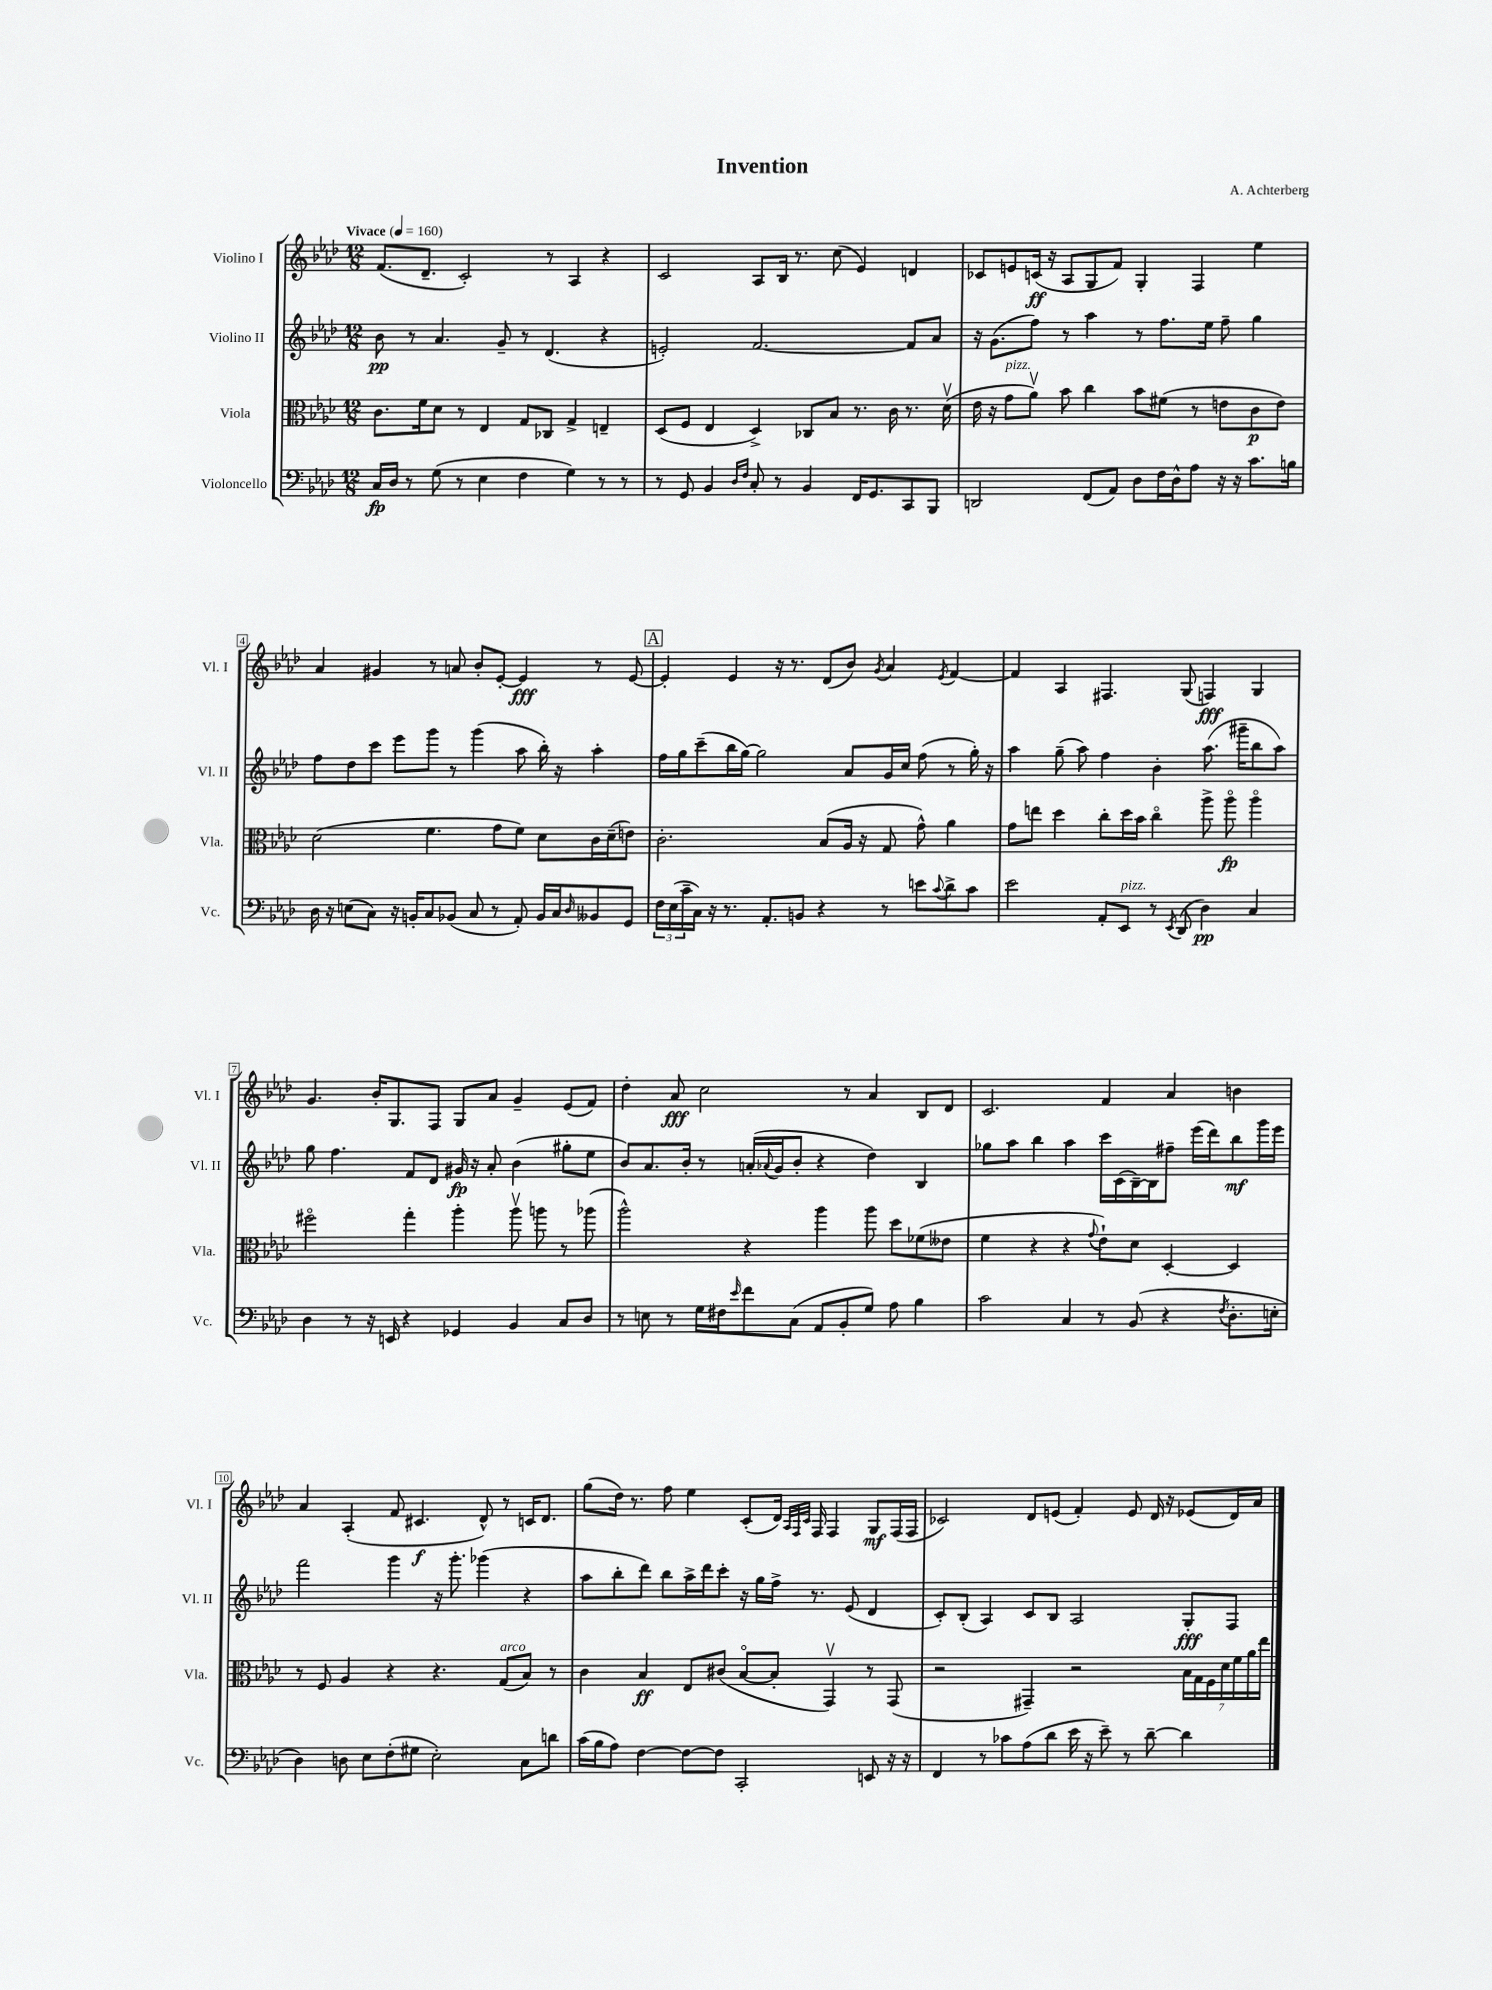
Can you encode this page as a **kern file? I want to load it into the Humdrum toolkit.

**kern	**kern	**kern	**kern
*staff4	*staff3	*staff2	*staff1
*clefF4	*clefC3	*clefG2	*clefG2
*k[b-e-a-d-]	*k[b-e-a-d-]	*k[b-e-a-d-]	*k[b-e-a-d-]
*M12/8	*M12/8	*M12/8	*M12/8
*MM160	*MM160	*MM160	*MM160
16C	8.c	8b-	(8.f
16D-	.	.	.
8r	.	8r	.
.	16f	.	8.d-~
(8G	8d-	4.a-	.
8r	8r	.	2c')
4E-	4E-	.	.
.	.	8g~	.
4F	8G	8r	.
.	8C-	(4.d-	8r
4G)	4G^	.	4A-
8r	4E~	4r	4r
8r	.	.	.
=	=	=	=
8r	(8D-	2e')	2c
8GG	8F	.	.
4BB-	4E-	.	.
16qqD-	.	.	.
16qqF	.	.	.
8C'	4D-^)	[2.f	8A-
8r	.	.	16B-
.	.	.	8.r
4BB-	8C-	.	.
.	8B-	.	(8cc
16FF	8.r	.	4e-)
8.GG	.	.	.
.	16c	.	.
8CC	8.r	8f]	4d
8BBB-	.	8a-	.
.	(16d-v	.	.
=	=	=	=
2DD	16e-	16r	8c-
.	16r	(8.g	.
.	8g	.	8e
.	8a-v)	8ff)	(16c
.	.	.	16r
.	8b-	8r	8A-
(8FF	4cc	4aa-	8G
8AA-)	.	.	8f)
8D-	8b-	8r	4G'
16F	(8f#	8.ff	.
16D-^^	.	.	.
8A-	8r	.	4F
.	.	16ee-	.
16r	8e	8ff~	.
16r	.	.	.
8.c	8c	4gg	4ee-
.	8e)	.	.
16B	.	.	.
=	=	=	=
16D-	(2d-	8ff	4a-
16r	.	.	.
(8E	.	8dd-	.
8C)	.	8ccc	4g#
16r	.	8eee-	.
16BB'	.	.	.
8C	4.f	8ggg	8r
(8BB-	.	8r	8a
8C	.	(4ggg	8b-'
8r	8g	.	[8e-'
8AA-')	8f)	8aa-	4e-]
16BB-	8d-	16bb-')	.
16C	.	16r	.
16qqD-	.	.	.
8BB--	16c	4aa-'	8r
.	(16d-~	.	.
8GG	8e)	.	[8e-
=	=	=	=
24F	2.c'	16ff	4e-']
(24E-	.	.	.
.	.	16gg	.
24c~	.	.	.
16C)	.	(8ccc~	.
16r	.	.	.
8.r	.	16bb-	4e-
.	.	[16gg)	.
.	.	2gg]	.
8.AA-'	.	.	.
.	.	.	16r
.	.	.	8.r
8BB	.	.	.
4r	(8B-	.	(8d-
.	16A-	8a-	8b-)
.	16r	.	.
.	.	.	8qg
8r	8G	16g	4a-
.	.	16cc	.
8e	8g^^)	(8ff	.
8qqc	.	.	8qe-
8d-^	4a-	8r	[4f
8c	.	16gg')	.
.	.	16r	.
=	=	=	=
2e-	8g	4aa-	4f]
.	8ee	.	.
.	4dd-	(8gg~	4A-
.	.	8aa-)	.
8AA-'	8cc'	4ff	4.F#
8EE-	16dd-	.	.
.	16b-	.	.
8r	4cco	4b-'	.
8qEE-	.	.	.
(8DD-	.	.	(8G
4D-)	8aa-^	(8.aa-	4F)
.	8aa-o	.	.
.	.	16ggg#~	.
4C	4aa-o	8bb-	4G
.	.	8aa-)	.
=	=	=	=
4D-	2ff#o	8gg	4.g
.	.	4.ff	.
8r	.	.	.
16r	.	.	16b-'
16EE	.	.	8.G
4r	4gg'	8f	.
.	.	8d-	8F
4GG-	4aa-'	16g#	8G
.	.	16r	.
.	.	8a-'	8a-
4BB-	8aa-v	(4b-	4g~
.	8aa	.	.
8C	8r	8gg#'	(8e-
8D-	(8aa-	8ee-	8f)
=	=	=	=
8r	2aa-^^)	8b-)	4dd-'
8E	.	8.a-	.
8r	.	.	8a-
.	.	16b-'	.
16G	.	8r	2cc
16F#	.	.	.
16qqe-	.	.	.
8f	4r	(16a'	.
.	.	8qqa-	.
.	.	16g	.
(8C	.	8b-'	.
8AA-	4aa-	4r	.
8BB-'	.	.	8r
8G)	8aa-	4dd-)	4a-
8A-	8dd-	.	.
4B-	(8f-	4B-	8B-
.	8e--	.	8d-
=	=	=	=
2c	4f	8gg-	2.c
.	.	8aa-	.
.	4r	4bb-	.
4C	4r	4aa-	.
.	8qqg	.	.
8r	8e-`)	16ccc	4f
.	.	(16c	.
(8BB-	8d-	[16B-~)	.
.	.	16B-]	.
4r	[4D-'	8ff#~	4a-
.	.	(16eee-	.
.	.	16ddd-)	.
8qF	.	.	.
8.D-'	4D-]	8bb-	4b
.	.	16ggg	.
16E'	.	16eee-	.
=	=	=	=
4D-)	8r	2fff	4a-
.	8F	.	.
8D	4A-	.	(4A-'
8E-	.	.	.
(8F'	4r	4ggg	8f
8G#	.	.	4.c#
2E-')	4.r	16r	.
.	.	8.ggg'	.
.	.	(4ggg-	8d-^^)
.	(8G	.	8r
8C	8B-)	4r	16c
.	.	.	8.d-
8d	8r	.	.
=	=	=	=
(16c	4c	8aa-	(8gg
16B-	.	.	.
8A-)	.	8bb-'	16dd-)
.	.	.	8.r
[4F	4B-	8ddd-)	.
.	.	8bb-	8ff
8F_	8E-	16aa-^	4ee-
.	.	16ddd-	.
8F]	(8c#	8ccc'	.
2CC'	[8B-o	16r	(8c'
.	.	16gg	.
.	8B-']	16ff^	16d-)
.	.	.	32qqA-
.	.	.	32qqF
.	.	.	32qqc
.	.	8.r	16F
.	4GGv)	.	4F
.	.	(8e-	.
8EE	8r	4d-	8G
16r	(8GG	.	(16F
16r	.	.	16F
=	=	=	=
4FF	2r	8c')	2c-)
.	.	(8B-'	.
8r	.	4A-)	.
8c-	.	.	.
(8A-	4GG#~)	8c	8d-
8d-	.	8B-	(8e
16e-	2r	2A-	4f')
16r	.	.	.
8e-~)	.	.	.
8r	.	.	8e
[8d-~	.	.	16d-
.	.	.	16r
4d-]	28B-	8G'	(8e-
.	28G	.	.
.	28F	.	.
.	28d-	.	.
.	.	8F	16d-)
.	28f	.	.
.	28a-	.	.
.	.	.	16a-
.	28ee-	.	.
==	==	==	==
*-	*-	*-	*-
